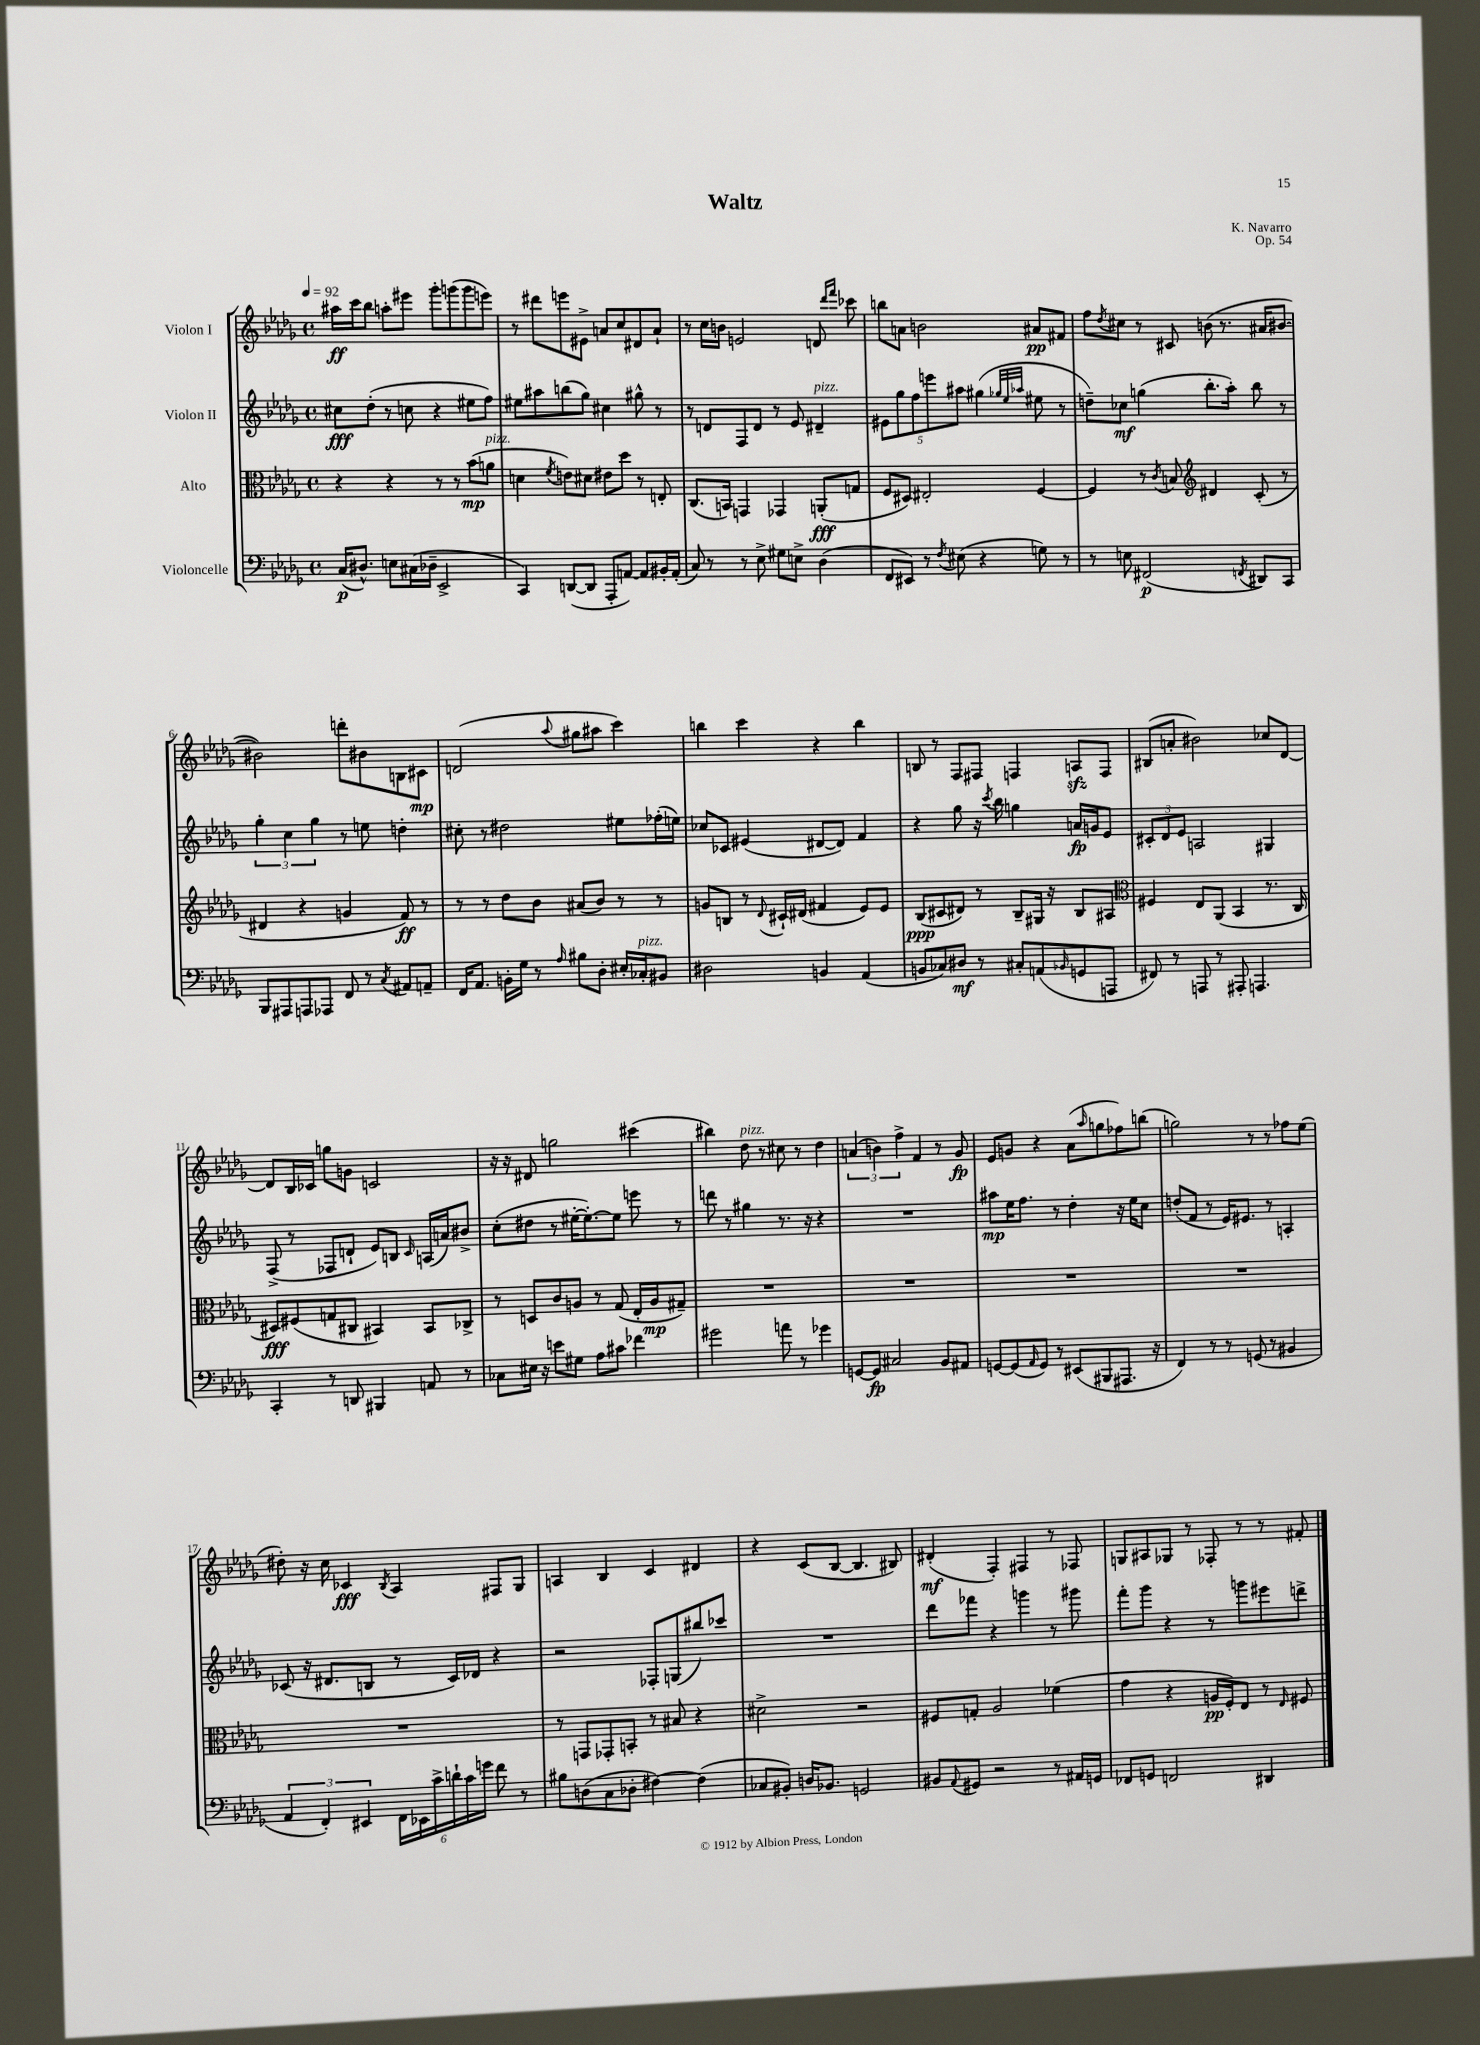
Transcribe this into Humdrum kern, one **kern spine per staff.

**kern	**dynam	**kern	**dynam	**kern	**dynam	**kern	**dynam
*part4	*part4	*part3	*part3	*part2	*part2	*part1	*part1
*staff4	*staff4	*staff3	*staff3	*staff2	*staff2	*staff1	*staff1
*I"Violoncelle	*	*I"Alto	*	*I"Violon II	*	*I"Violon I	*
*clefF4	*	*clefC3	*	*clefG2	*	*clefG2	*
*k[b-e-a-d-g-]	*	*k[b-e-a-d-g-]	*	*k[b-e-a-d-g-]	*	*k[b-e-a-d-g-]	*
*M4/4	*	*M4/4	*	*M4/4	*	*M4/4	*
*met(c)	*	*met(c)	*	*met(c)	*	*met(c)	*
*MM92	*	*MM92	*	*MM92	*	*MM92	*
=1	=1	=1	=1	=1	=1	=1	=1
(16C/KL	p	4r	.	8cc#X\L	fff	16aa#X\LL	ff
8.D#X^^/J)	.	.	.	.	.	16ccc\J	.
.	.	.	.	(8dd-'\J	.	8bb-\J	.
8En\L	.	4r	.	8r	.	8aan'\L	.
(16C#X\L	.	.	.	8ccn\	.	8eee#X\J	.
16D-X~\JJ	.	.	.	.	.	.	.
2EE-^/	.	8r	.	4r	.	8ggg-'\L	.
.	.	8r	.	.	.	(8gggn\	.
.	.	(8b-\L	mp	8ee#X\L	.	8ggg\	.
!	!	!LO:TX:a:i:t=pizz.	!	!	!	!	!
.	.	8an\J	.	8ff\J)	.	8eeen\J)	.
=2	=2	=2	=2	=2	=2	=2	=2
4CC/)	.	4dn\	.	8ee#X\L	.	8r	.
.	.	.	.	8aa#X\	.	8ddd#X\L	.
.	.	8qf/	.	.	.	.	.
([8DDn/L	.	8en\L)	.	(8bbn\	.	8eeen\	.
8DD/J]	.	8d#X\J	.	8gg-\J)	.	8e#X^\J	.
8AAA-'/L	.	8e#X\L	.	4cc#X\	.	8an/L	.
[8AAn/J)	.	8dd-\J	.	.	.	8cc/	.
8AA/L]	.	8r	.	8gg#X^^\	.	8d#X/	.
16BB#X'/L	.	8En'/	.	8r	.	8a`/J	.
(16AA'/JJ	.	.	.	.	.	.	.
=3	=3	=3	=3	=3	=3	=3	=3
8C/)	.	(8.C/L	.	8r	.	8r	.
8r	.	.	.	8dn/L	.	16cc\LL	.
.	.	16BBn/Jk)	.	.	.	16bn\JJ	.
8r	.	4GGn/	.	8F/	.	2en/	.
8E-^\	.	.	.	8d/J	.	.	.
8G#X\L	.	4GG-X/	.	8r	.	.	.
8En^\J	.	.	.	8e-/	.	.	.
!	!	!	!	!LO:TX:a:i:t=pizz.	!	!	!
(4D-\	.	(8AAn'/L	fff	4d#X~/	.	8dn/	.
.	.	.	.	.	.	16qqddd-/LL	.
.	.	.	.	.	.	16qqfff/JJ	.
.	.	8Gn/J	.	.	.	8ccc-X\	.
=4	=4	=4	=4	=4	=4	=4	=4
8FF/L	.	8F/L	.	10e#X\L	.	8bbn\L	.
.	.	.	.	10gg-\	.	.	.
8EE#X/J)	.	8D#X/J)	.	.	.	8an\J	.
.	.	.	.	10ff\	.	.	.
8r	.	2E#X'/	.	.	.	2bn\	.
.	.	.	.	10eeen\	.	.	.
8qF/	.	.	.	.	.	.	.
(8E#X\	.	.	.	.	.	.	.
.	.	.	.	10aa#X\J	.	.	.
4r	.	.	.	(4gg#X\	.	.	.
.	.	.	.	32qqgg-X/LLL	.	.	.
.	.	.	.	32qqee-/	.	.	.
.	.	.	.	32qqaa-X/JJJ	.	.	.
8Gn\)	.	[4F/	.	8ee#X\	.	8a#X/L	pp
8r	.	.	.	8r	.	8f#X/J	.
=5	=5	=5	=5	=5	=5	=5	=5
8r	.	4F/]	.	8ddn~\L)	.	8ff\L	.
.	.	.	.	.	.	8qdd-/	.
8En\	.	.	.	8cc-X\J	mf	8cc#X\J	.
(2FF#X/	p	8r	.	(4ggn\	.	8r	.
.	.	8qc/	.	.	.	.	.
.	.	8Bn/	.	.	.	8c#X/	.
*	*	*clefG2	*	*	*	*	*
.	.	4d#X/	.	8.bb-'\L	.	(8bn\	.
.	.	.	.	.	.	8.r	.
.	.	.	.	16aa-'\Jk)	.	.	.
8qFFn/	.	.	.	.	.	.	.
8DD#X/L)	.	(8c'/	.	8bb-\	.	.	.
.	.	.	.	.	.	16a#X/KL	.
8CC/J	.	8r	.	8r	.	[8b#X/J	.
!!LO:LB:g=z
=6	=6	=6	=6	=6	=6	=6	=6
8BBB-/L	.	4d#X/	.	6gg-'\	.	2b#X\])	.
8AAA#X/	.	.	.	.	.	.	.
.	.	.	.	6cc\	.	.	.
8AAAn/	.	4r	.	.	.	.	.
.	.	.	.	6gg-\	.	.	.
8AAA-X/J	.	.	.	.	.	.	.
8FF/	.	4gn/	.	8r	.	8dddn'\L	.
8r	.	.	.	8een\	.	8b#X\	.
8qC/	.	.	.	.	.	.	.
8AA#X/L	.	8f/)	ff	4ddn'\	.	8Bn\	.
8AAn~/J	.	8r	.	.	.	8c#X\J	mp
=7	=7	=7	=7	=7	=7	=7	=7
16FF/KL	.	8r	.	8cc#X'\	.	(2dn/	.
8.AA-/J	.	.	.	.	.	.	.
.	.	8r	.	8r	.	.	.
16BBn'\LL	.	8dd-\L	.	2dd#X\	.	.	.
16G-\JJ	.	.	.	.	.	.	.
8r	.	8b-\J	.	.	.	.	.
16qqA-/	.	.	.	.	.	8qqaa-/	.
8B#X\L	.	(8a#X/L	.	.	.	8gg#X\L	.
8D-'\J	.	8b-/J)	.	.	.	8aa#X\J	.
16E#X'/LL	.	8r	.	8ee#X\L	.	4ccc\)	.
!LO:TX:a:i:t=pizz.	!	!	!	!	!	!	!
16C-X'/J	.	.	.	.	.	.	.
8BB#X/J	.	8r	.	(16ff-X'\L	.	.	.
.	.	.	.	16een\JJ)	.	.	.
=8	=8	=8	=8	=8	=8	=8	=8
2D#X\	.	8gn/L	.	8cc-X/L	.	4bbn\	.
.	.	8Bn/J	.	8c-X/J	.	.	.
.	.	8r	.	(4e#X/	.	4ccc\	.
.	.	8qqd-/	.	.	.	.	.
.	.	16c#X`/LL	.	.	.	.	.
.	.	(16d#X/JJ	.	.	.	.	.
4BBn/	.	4f#X/	.	[8d#X/L	.	4r	.
.	.	.	.	8d#/J])	.	.	.
(4AA-/	.	8e-/L)	.	4f/	.	4bb\	.
.	.	8e-/J	.	.	.	.	.
=9	=9	=9	=9	=9	=9	=9	=9
8BBn/L	.	(8B-/L	ppp	4r	.	8Bn/	.
8C-X/)	.	8c#X/	.	.	.	8r	.
8D#X/J	mf	8d#X/J)	.	8gg-\	.	8F/L	.
8r	.	8r	.	16r	.	8F#X/J	.
.	.	.	.	8qccc/	.	.	.
.	.	.	.	16bb-\	.	.	.
8C#X'/L	.	8B-~/L	.	4ggn\	.	4Fn/	.
(8AAn/	.	16G#X/Jk	.	.	.	.	.
.	.	16r	.	.	.	.	.
16qqBB-X/	.	.	.	.	.	.	.
8GGn/	.	8B-/L	.	16an/LL	fp	8Anzz/L	.
.	.	.	.	16gn/J	.	.	.
8AAAn/J	.	8A#X/J	.	8e-/J	.	8F/J	.
=10	=10	=10	=10	=10	=10	=10	=10
*	*	*clefC3	*	*	*	*	*
8FF#X/)	.	4F#X/	.	12c#X'/L	.	(8B#X/L	.
.	.	.	.	12d-/	.	.	.
8r	.	.	.	.	.	8an'/J	.
.	.	.	.	12e-/J	.	.	.
8AAAn/	.	8E-/L	.	2An/	.	2b#X\)	.
8r	.	(8AA-/J	.	.	.	.	.
8AAA#X'/	.	4BB-/	.	.	.	.	.
4.AAAn/	.	.	.	.	.	.	.
.	.	8.r	.	4G#X/	.	8cc-X/L	.
.	.	.	.	.	.	[8d-/J	.
.	.	16C/	.	.	.	.	.
!!LO:LB:g=z
=11	=11	=11	=11	=11	=11	=11	=11
4CC'/	.	8D#X/L)	fff	(8F^/	.	8d-/L]	.
.	.	(8F#X/	.	8r	.	16B-/L	.
.	.	.	.	.	.	16c-X/JJ	.
8r	.	8Gn/	.	8F-X/L	.	8ggn\L	.
8DDn/	.	8C#X/J	.	8dn`/J	.	8gn\J	.
4BBB#X/	.	4BB#X/)	.	8e-/L)	.	2cn/	.
.	.	.	.	8Bn/J	.	.	.
.	.	.	.	16qqc/	.	.	.
8AAn/	.	8BB#/L	.	(16An/LL	.	.	.
.	.	.	.	16an/J)	.	.	.
8r	.	8C-X^/J	.	8b#X^/J	.	.	.
=12	=12	=12	=12	=12	=12	=12	=12
8C-X\L	.	8r	.	(8cc'\L	.	16r	.
.	.	.	.	.	.	16r	.
16E#X\Jk	.	8Dn/L	.	8dd#X\J	.	8d#X/	.
16r	.	.	.	.	.	.	.
8en\L	.	8c/	.	8r	.	2ggn\	.
8G#X\J	.	8An/J	.	[16ee#X'\KL	.	.	.
.	.	.	.	8.ee#'\_)	.	.	.
8A-\L	.	8r	.	.	.	.	.
8c#X\J	.	(8G-/	.	8ee#\J]	.	.	.
4f-X\	.	16E-'/LL	.	8eeen\	.	(4ccc#X\	.
.	.	16A/J	mp	.	.	.	.
.	.	8G#X~/J)	.	8r	.	.	.
=13	=13	=13	=13	=13	=13	=13	=13
2g#X\	.	1r	.	8dddn\	.	4bb#X\)	.
.	.	.	.	8r	.	.	.
!	!	!	!	!	!	!LO:TX:a:i:t=pizz.	!
.	.	.	.	4gg#X\	.	8dd-\	.
.	.	.	.	.	.	8r	.
8an\	.	.	.	8.r	.	8cc#X\	.
8r	.	.	.	.	.	8r	.
.	.	.	.	16r	.	.	.
4g-X\	.	.	.	4r	.	4dd-\	.
=14	=14	=14	=14	=14	=14	=14	=14
[8GGn/L	.	1r	.	1r	.	(6an/	.
8GG/J]	fp	.	.	.	.	.	.
.	.	.	.	.	.	6bn\)	.
2C#X/	.	.	.	.	.	.	.
.	.	.	.	.	.	6ff^\	.
.	.	.	.	.	.	4f/	.
8BB-/L	.	.	.	.	.	8r	.
8AA#X/J	.	.	.	.	.	8g-/	fp
=15	=15	=15	=15	=15	=15	=15	=15
[8GGn/L	.	1r	.	8aa#X\L	mp	8e-/L	.
(8GG/]	.	.	.	16ee-\K	.	8gn/J	.
.	.	.	.	8.ff\J	.	.	.
16qqAA-/	.	.	.	.	.	.	.
8GG/J)	.	.	.	.	.	4r	.
8r	.	.	.	8r	.	.	.
(8EE#X/L	.	.	.	4dd-'\	.	(8a-\L	.
.	.	.	.	.	.	16qqaa-/	.
8BBB#X/	.	.	.	.	.	8ggn\	.
8.AAA#X/J	.	.	.	16r	.	8ff-X\)	.
.	.	.	.	16ee-\KL	.	.	.
.	.	.	.	8cc\J	.	(8bbn\J	.
16r	.	.	.	.	.	.	.
=16	=16	=16	=16	=16	=16	=16	=16
4FF/)	.	1r	.	(8ddn'/L	.	2ggn\)	.
.	.	.	.	8f/J	.	.	.
8r	.	.	.	8r	.	.	.
8r	.	.	.	16e-/KL)	.	.	.
.	.	.	.	8.e#X/J	.	.	.
(8GGn/	.	.	.	.	.	8r	.
8r	.	.	.	8r	.	8r	.
4BB#X/	.	.	.	4An'/	.	8ff-X\L	.
.	.	.	.	.	.	(8ee-\J	.
!!LO:LB:g=z
=17	=17	=17	=17	=17	=17	=17	=17
6AA-/	.	1r	.	(8c-X/	.	8dd#X'\)	.
.	.	.	.	16r	.	16r	.
6FF'/)	.	.	.	.	.	.	.
.	.	.	.	8.d#X/L	.	16cc\	.
.	.	.	.	.	.	4c-X/	fff
6EE#X/	.	.	.	.	.	.	.
.	.	.	.	8Bn/J	.	.	.
.	.	.	.	.	.	8qB-/	.
24FF\LL	.	.	.	8r	.	4A-/	.
24EE-X\	.	.	.	.	.	.	.
24c^\	.	.	.	.	.	.	.
24dn`\	.	.	.	16c-/LL)	.	.	.
24c\	.	.	.	.	.	.	.
.	.	.	.	16d-X/JJ	.	.	.
24gn\JJ	.	.	.	.	.	.	.
8f\	.	.	.	4r	.	8F#X/L	.
8r	.	.	.	.	.	8G-/J	.
=18	=18	=18	=18	=18	=18	=18	=18
8B#X\L	.	8r	.	2r	.	4An/	.
(8Dn\	.	8GGn/L	.	.	.	.	.
8C\	.	8GG-X'/	.	.	.	4B-/	.
8D-X'\J	.	8BBn'/J	.	.	.	.	.
[4F#X\)	.	8r	.	8F-X'/L	.	4c/	.
.	.	8B#X/	.	(8Gn/	.	.	.
(4F#\]	.	4r	.	8bb#X/)	.	4d#X/	.
.	.	.	.	8ccc-X/J	.	.	.
=19	=19	=19	=19	=19	=19	=19	=19
8C-X/L	.	2d#X^\	.	1r	.	4r	.
8BB#X'/J)	.	.	.	.	.	.	.
16Dn/KL	.	.	.	.	.	(8c/L	.
8.BB-X/J	.	.	.	.	.	.	.
.	.	.	.	.	.	[8B-/J	.
2GGn/	.	2r	.	.	.	4.B-/]	.
.	.	.	.	.	.	8B#X/)	.
=20	=20	=20	=20	=20	=20	=20	=20
8BB#X/L	.	8F#X/L	.	8ddd-\L	.	(4d#X'/	mf
8qqAA-/	.	.	.	.	.	.	.
8GG#X/J	.	8Gn'/J	.	8fff-X\J	.	.	.
2r	.	2A-/	.	4r	.	4F'/)	.
.	.	.	.	4gggn\	.	4F#X/	.
8r	.	(4f-X\	.	8r	.	8r	.
16AA#X/LL	.	.	.	8ggg#X\	.	8F-X/	.
16GGn/JJ	.	.	.	.	.	.	.
=21	=21	=21	=21	=21	=21	=21	=21
8FF-X/L	.	4g-\	.	8fff'\L	.	8Gn/L	.
8GGn/J	.	.	.	8ggg-\J	.	8A#X/	.
2FFn/	.	4r	.	4r	.	8G-X/J	.
.	.	.	.	.	.	8r	.
.	.	16An/LL	pp	8r	.	8F-X'/	.
.	.	16F'/J)	.	.	.	.	.
.	.	8E-/J	.	8gggn\L	.	8r	.
4DD#X/	.	8r	.	8eee#X\	.	8r	.
.	.	16qqE-/	.	.	.	.	.
.	.	8F#X/	.	8dddn^\J	.	8f#X'/	.
==	==	==	==	==	==	==	==
*-	*-	*-	*-	*-	*-	*-	*-
